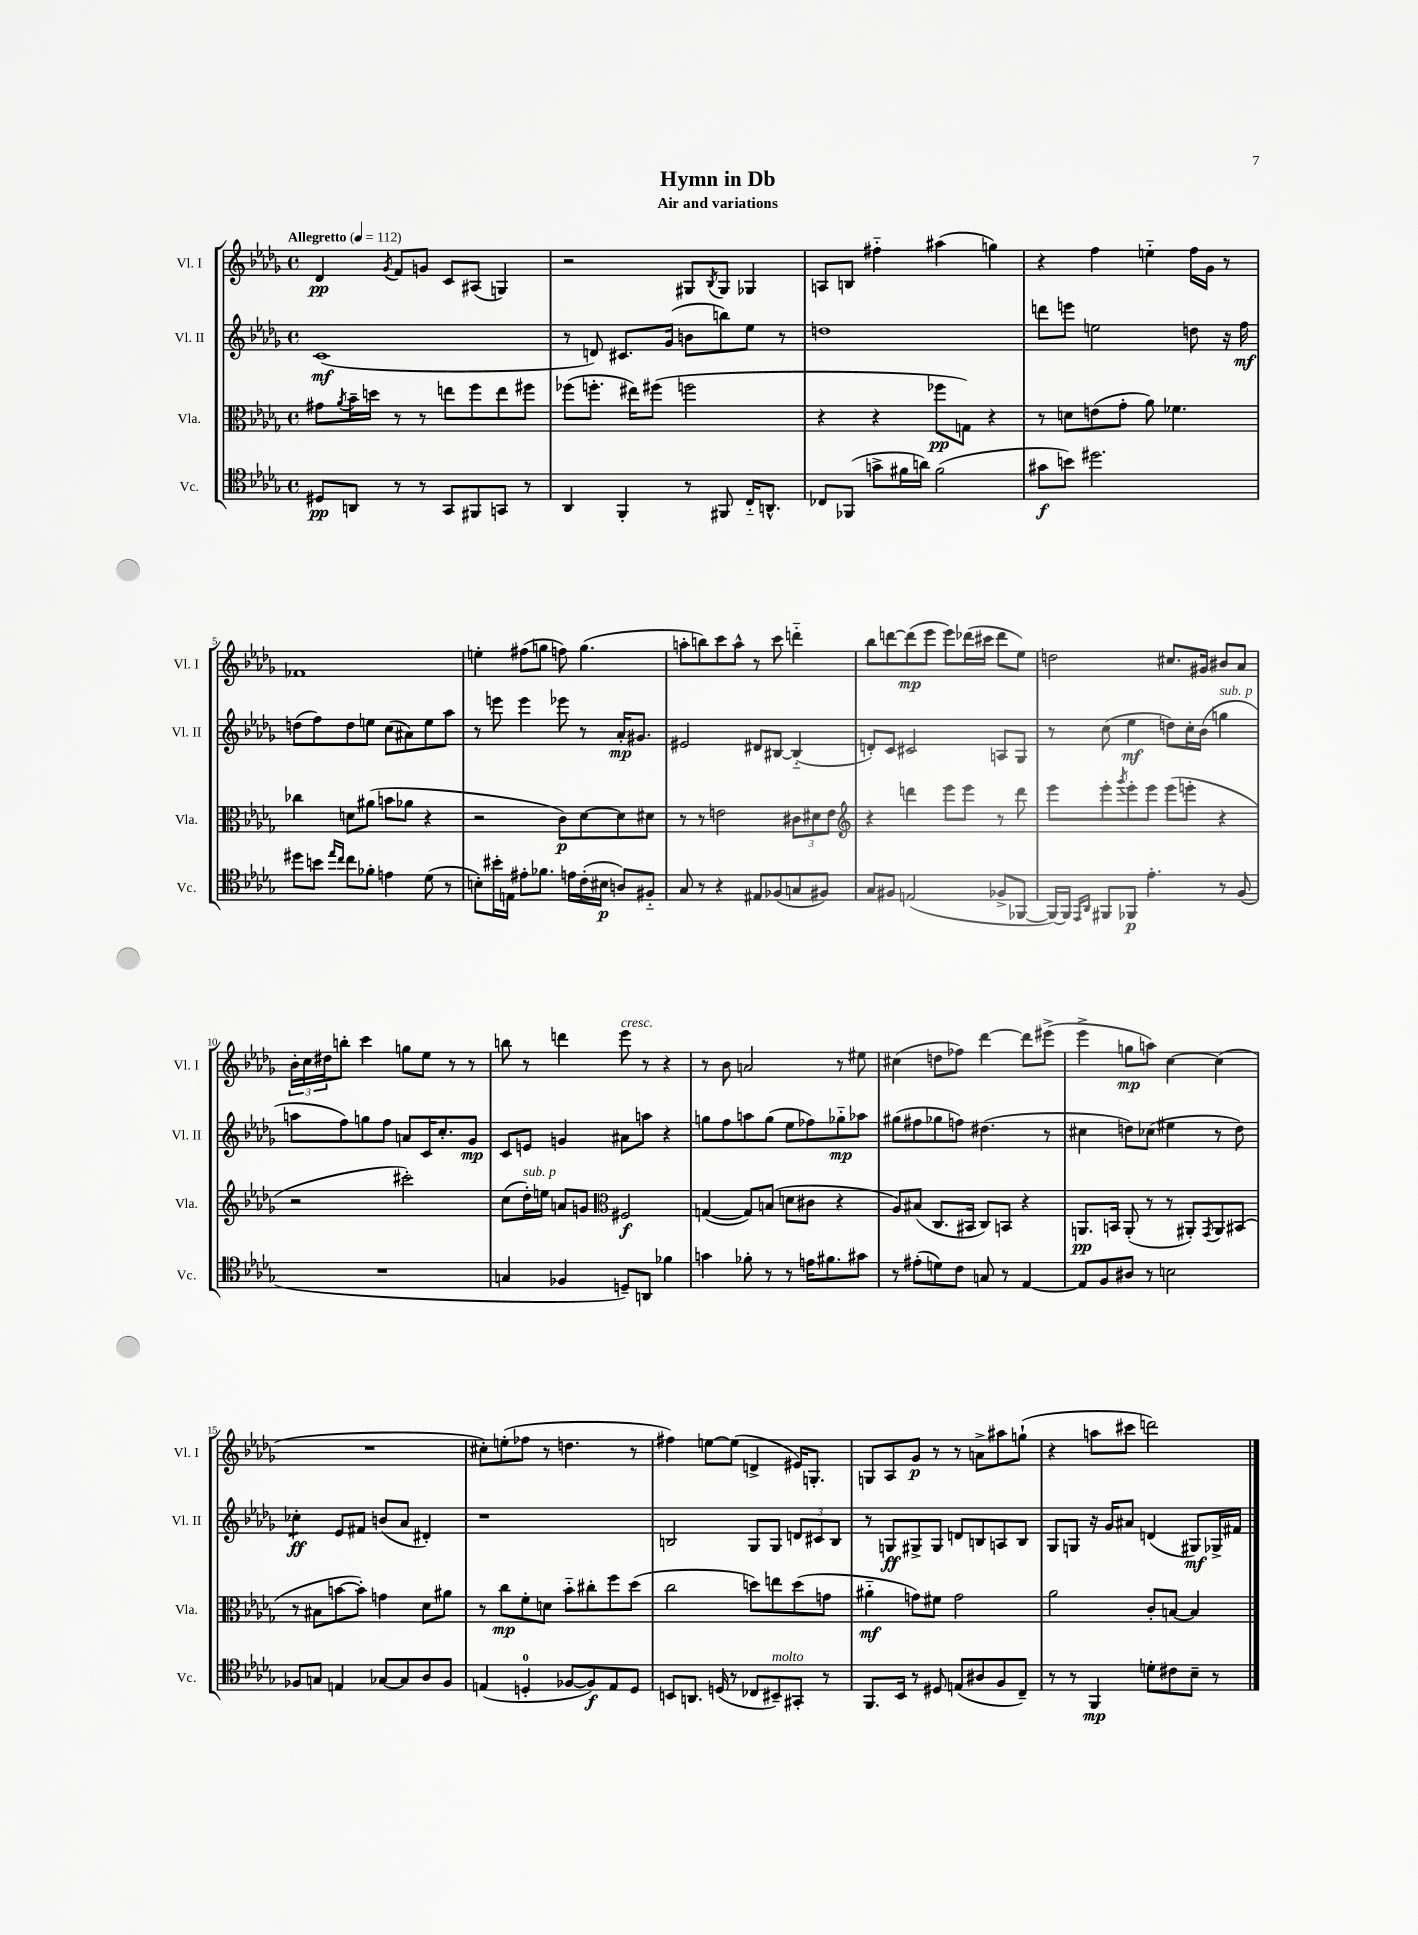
\header { title = "Hymn in Db" subtitle = "Air and variations" }
<<
\new StaffGroup <<
\new Staff = "s0" \with { instrumentName = "Vl. I" shortInstrumentName = "Vl. I" } {
    \clef treble \key des \major \defaultTimeSignature \time 4/4 \tempo "Allegretto" 4 = 112
    des'4\pp \acciaccatura { ges'8 } f'8 g'8 c'8 ais8( g4) |
    r2 gis8 \acciaccatura { bes8 } gis8 ges4 |
    a8 b8 fis''4-_ ais''4( g''4) |
    r4 f''4 e''4-_ f''16 ges'16 r8 |
    fes'1 |
    e''4-. fis''8( g''8 f''8) g''4.( |
    a''8-. b''8) c'''8 a''8-^ r8 c'''8 d'''4-_ |
    bes''8 d'''8~ d'''8\mp( ees'''8 ees'''8) des'''16( cis'''16 des'''8 ees''8) |
    d''2 cis''8. gis'16 bis'8 aes'8 |
    \tuplet 3/2 { bes'16-. c''16 dis''16 } b''8-. c'''4 g''8 ees''8 r8 r8 |
    b''8 r8 d'''4 ees'''8^\markup { \italic "cresc." } r8 r4 |
    r8 bes'8 a'2 r8 eis''8 |
    cis''4( d''8 fes''8) des'''4~ des'''8 eis'''8->( |
    ees'''4-> g''8\mp a''8) c''4~ c''4( |
    R1 |
    cis''8-.) e''8-.( fes''8 r8 d''4. r8 |
    fis''4) e''8~ e''8( d'4-> eis'16) g8.-. |
    g8 aes8 ges'8\p r8 r8 a'8-> ais''8 g''8-!( |
    r4 a''8 cis'''8 d'''2) \bar "|." |
}
\new Staff = "s1" \with { instrumentName = "Vl. II" shortInstrumentName = "Vl. II" } {
    \clef treble \key des \major \defaultTimeSignature \time 4/4
    c'1\mf( |
    r8 d'8) cis'8. ges'16( b'8 b''8) ees''8 r8 |
    d''1 |
    d'''8 e'''8 e''2 d''8 r16 f''16\mf |
    d''8( f''8) d''8 e''8 c''8( ais'8) e''8 aes''8 |
    r8 e'''8 e'''4 ees'''8 r8 aes'16-.\mp gis'8. |
    eis'2 dis'8 bis8~ bis4-_( |
    d'8-.) c'8 cis'2 a8 ges8 |
    r8 c''8( ees''4\mf d''8) c''16-. bes'16( g''4^\markup { \italic "sub. p" } |
    a''8 f''8) g''8 f''8 a'8 c'16 c''8.-. ges'8\mp |
    c'8 e'8 g'4 ais'8 a''8 r4 |
    g''8 f''8 a''8 g''8( ees''8 fes''8) ges''8-_\mp aes''8 |
    gis''8( fis''8 ges''8 f''8) dis''4.( r8 |
    cis''4 d''8) ces''8( eis''4 r8 d''8) |
    ces''4:8-.\ff ees'8 fis'8 b'8( aes'8 dis'4-.) |
    r1 |
    b2 ges8 ges8 \tuplet 3/2 { d'8 cis'8 b8 } |
    r8 g8\ff gis8-> gis8 d'8 b8 a8 b8 |
    ges8 g8 r16 ges'16 ais'8 d'4( gis8\mf) ges16-> fis'16 \bar "|." |
}
\new Staff = "s2" \with { instrumentName = "Vla." shortInstrumentName = "Vla." } {
    \clef alto \key des \major \defaultTimeSignature \time 4/4
    gis'8 \acciaccatura { aes'8 } bes'16-- d''16 r8 r8 e''8 f''8 e''8 fis''8 |
    fes''8( f''8.-. eis''16) fis''8( f''2 |
    r4 r4 fes''8\pp g8) r4 |
    r8 d'8 e'8( ges'8-. aes'8) fes'4. |
    ces''4 d'8 ais'8( b'8 aes'8 r4 |
    r2 c'8\p) des'8~ des'8 dis'8 |
    r8 r8 e'2 \tuplet 3/2 { cis'8 dis'8 e'8 } |
    \clef treble r4 d'''4 ees'''8 ees'''8 r8 d'''8 |
    ees'''8 ees'''8-. \acciaccatura { ges'''8 } ees'''8-. ees'''8 ees'''8( e'''8-. r4 |
    r2 cis'''2-.) |
    c''8( des''16-.^\markup { \italic "sub. p" }) e''16 a'8 g'8 \clef alto fis2\f |
    g4~( g8) b8( d'8 cis'8 r4 |
    aes8) bis8( c8. bis,16 c8) b,8 r4 |
    a,8.\pp b,16 a,8-.( r8 r8 ais,8-.) \acciaccatura { ges,8 } ais,8 bis,8( |
    r8 bis8 b'8~ b'8-.) g'4 des'8 ais'8 |
    r8 c''8\mp f'8-. d'8 bes'8-_ cis''8-. f''8 des''8( |
    c''2 d''8) e''8 d''8( g'8 |
    ais'4-_\mf g'8) fis'8 g'2 |
    aes'2 c'8-. b8~ b4 \bar "|." |
}
\new Staff = "s3" \with { instrumentName = "Vc." shortInstrumentName = "Vc." } {
    \clef tenor \key des \major \defaultTimeSignature \time 4/4
    dis8\pp a,8 r8 r8 ges,8 fis,8 g,8 r8 |
    aes,4 f,4-. r8 fis,8 c16-_ a,8.-^ |
    ces8 fes,8( g'8-> fis'16 a'16) fis'2( |
    gis'8\f b'8) dis''2. |
    dis''8 b'8 \grace { ees''16 c''16 } c''8 fes'8-. e'4 des'8( r8 |
    b8-.) bis'16-. e16 eis'8-. fes'8. e'16 c'16-.( bis16\p a8) fis8-_ |
    ges8 r8 r4 eis8 fes8( g8 fis8) |
    ges8 fis8 e2( fes8-> fes,8~ |
    fes,16~) fes,16 \grace { ees,16 aes,16 } fis,8 fes,8\p ees'4.-. r8 f8( |
    R1 |
    g4 fes4 d8--) a,8 fes'4 |
    g'4 fes'8-. r8 r8 e'16 fis'8. gis'8 |
    r8 eis'8-.( d'8) c'8 g8 r8 ees4~ |
    ees8 f8 ais8 r8 b2 |
    fes8 g8 e4 ges8~ ges8 aes8 fes8 |
    e4( d4-0-. fes8~ fes8\f) e8 d8 |
    b,8 a,8. d16( r8 ces8 bis,8--^\markup { \italic "molto" }) gis,8-. r8 |
    f,8. bes,16 r8 dis8 e8( ais8 f8 c8--) |
    r8 r8 f,4\mp d'8-. cis'8 bes8-- r8 \bar "|." |
}
>>
>>
